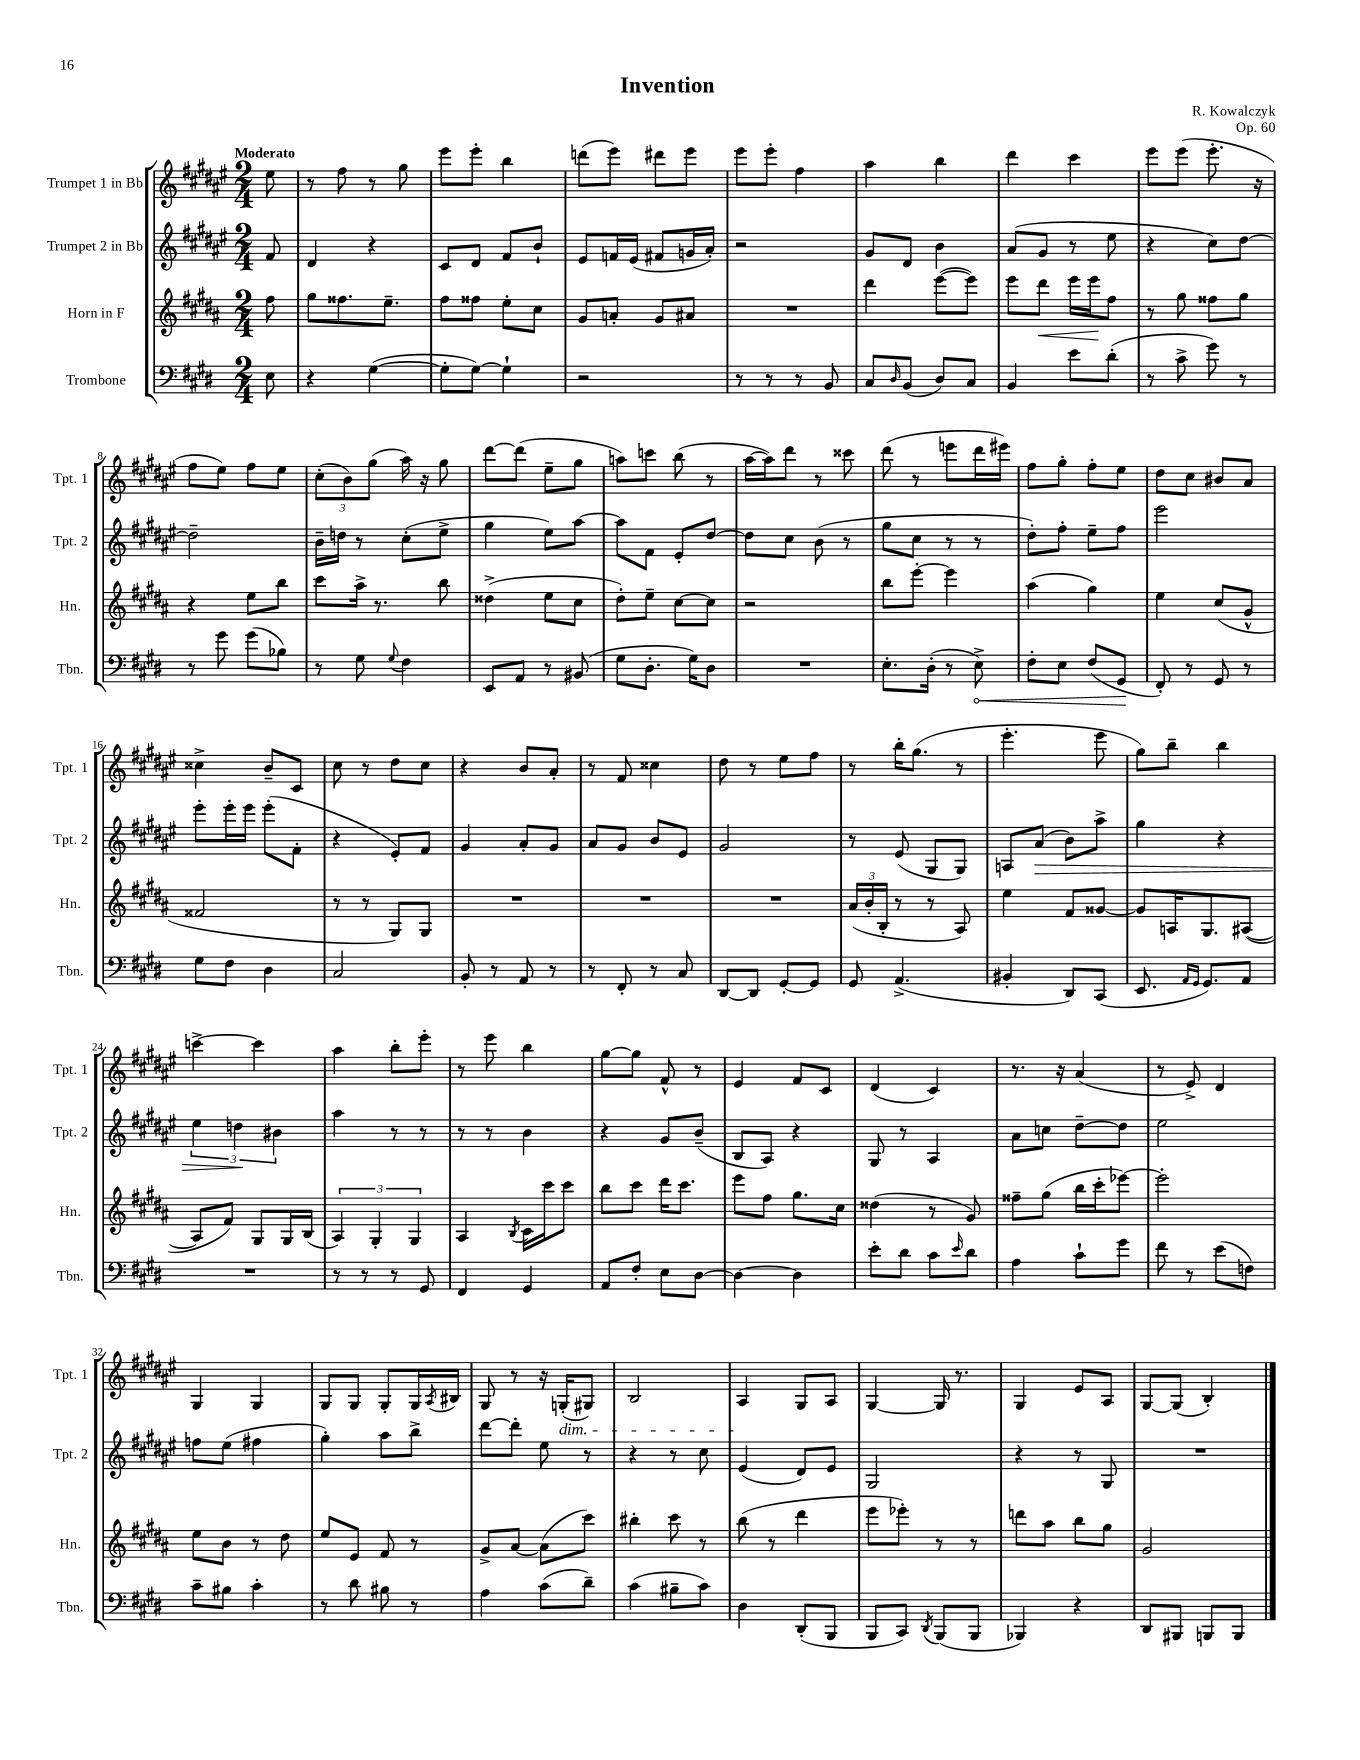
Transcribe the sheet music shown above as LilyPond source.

\header { title = "Invention" composer = "R. Kowalczyk" opus = "Op. 60" }
<<
\new StaffGroup <<
\new Staff = "s0" \with { instrumentName = "Trumpet 1 in Bb" shortInstrumentName = "Tpt. 1" } {
    \clef treble \key fis \major \numericTimeSignature \time 2/4 \partial 8 \tempo "Moderato"
    eis''8 |
    r8 fis''8 r8 gis''8 |
    eis'''8 eis'''8-. b''4 |
    d'''8( eis'''8) dis'''8 eis'''8 |
    eis'''8 eis'''8-. fis''4 |
    ais''4 b''4 |
    dis'''4 cis'''4 |
    eis'''8 eis'''8( eis'''8.-. r16 |
    fis''8 eis''8) fis''8 eis''8 |
    \tuplet 3/2 { cis''8-.( b'8) gis''8( } ais''16) r16 gis''8 |
    dis'''8~ dis'''8( eis''8-- gis''8 |
    a''8) c'''8 b''8( r8 |
    ais''16~ ais''16) dis'''8 r8 cisis'''8 |
    dis'''8( r8 e'''8 dis'''16 eis'''16) |
    fis''8 gis''8-. fis''8-. eis''8 |
    dis''8 cis''8 bis'8 ais'8 |
    cisis''4-> b'8-- cis'8 |
    cis''8 r8 dis''8 cis''8 |
    r4 b'8 ais'8-. |
    r8 fis'8 cisis''4 |
    dis''8 r8 eis''8 fis''8 |
    r8 b''16-. gis''8.( r8 |
    eis'''4.-. eis'''8 |
    gis''8) b''8-- b''4 |
    c'''4~-> c'''4 |
    ais''4 b''8-. eis'''8-. |
    r8 eis'''8 b''4 |
    gis''8~ gis''8 fis'8-^ r8 |
    eis'4 fis'8 cis'8 |
    dis'4( cis'4) |
    r8. r16 ais'4( |
    r8 eis'8->) dis'4 |
    gis4 gis4 |
    gis8 gis8 gis8-. gis16 \acciaccatura { ais8 } bis16 |
    gis8 r8 r16 g16-.\dim( gis8) |
    b2 |
    ais4\! gis8 ais8 |
    gis4~ gis16 r8. |
    gis4 eis'8 ais8 |
    gis8~ gis8( b4-.) \bar "|." |
}
\new Staff = "s1" \with { instrumentName = "Trumpet 2 in Bb" shortInstrumentName = "Tpt. 2" } {
    \clef treble \key fis \major \numericTimeSignature \time 2/4 \partial 8
    fis'8 |
    dis'4 r4 |
    cis'8 dis'8 fis'8 b'8-! |
    eis'8 f'16 eis'16( fis'8 g'16 ais'16-.) |
    r2 |
    gis'8 dis'8 b'4 |
    ais'8( gis'8 r8 eis''8 |
    r4 cis''8) dis''8~ |
    dis''2-- |
    b'16-- d''16 r8 cis''8-.( eis''8-> |
    gis''4 eis''8) ais''8~ |
    ais''8 fis'8 eis'8-. dis''8~ |
    dis''8 cis''8 b'8( r8 |
    gis''8 cis''8 r8 r8 |
    dis''8-.) fis''8-. eis''8-- fis''8 |
    eis'''2 |
    eis'''8-. eis'''16-. eis'''16 eis'''8-.( fis'8-. |
    r4 eis'8-.) fis'8 |
    gis'4 ais'8-. gis'8 |
    ais'8 gis'8 b'8 eis'8 |
    gis'2 |
    r8 eis'8( gis8 gis8) |
    a8 ais'8\>( b'8) ais''8-> |
    gis''4 r4 |
    \tuplet 3/2 { eis''4 d''4\! bis'4 } |
    ais''4 r8 r8 |
    r8 r8 b'4 |
    r4 gis'8 b'8--( |
    b8 ais8) r4 |
    gis8 r8 ais4 |
    ais'8 c''8 dis''8~-- dis''8 |
    eis''2 |
    f''8 eis''8( fis''4 |
    gis''4-.) ais''8 b''8-> |
    dis'''8~ dis'''8-. eis''8 r8 |
    r4 r8 cis''8 |
    eis'4( dis'8) eis'8 |
    gis2 |
    r4 r8 gis8 |
    R2 \bar "|." |
}
\new Staff = "s2" \with { instrumentName = "Horn in F" shortInstrumentName = "Hn." } {
    \clef treble \key b \major \numericTimeSignature \time 2/4 \partial 8
    fis''8 |
    gis''8 fisis''8. e''8.-- |
    fis''8 fisis''8 e''8-. cis''8 |
    gis'8 a'8-. gis'8 ais'8 |
    R2 |
    dis'''4 e'''8~( e'''8) |
    e'''8 dis'''8\< e'''16 e'''16\! fis''8 |
    r8 gis''8 fisis''8 gis''8 |
    r4 e''8 b''8 |
    cis'''8 ais''16-> r8. b''8 |
    disis''4->( e''8 cis''8 |
    dis''8-.) e''8-- cis''8~ cis''8 |
    r2 |
    b''8 e'''8~-. e'''4 |
    ais''4( gis''4) |
    e''4 cis''8( gis'8-^ |
    fisis'2 |
    r8 r8 gis8) gis8 |
    R2 |
    R2 |
    R2 |
    \tuplet 3/2 { ais'16( b'16-. b16-. } r8 r8 ais8) |
    e''4 fis'8 gisis'8~ |
    gisis'8 a16 gis8. ais8~( |
    ais8 fis'8) gis8 gis16 b16( |
    \tuplet 3/2 { ais4) gis4-. gis4 } |
    ais4 \acciaccatura { b8 } cis'16 cis'''16 cis'''8 |
    b''8 cis'''8 dis'''16 cis'''8. |
    e'''8 fis''8 gis''8. cis''16 |
    disis''4( r8 gis'8) |
    fisis''8-- gis''8( b''16 cis'''16-. ees'''8~) |
    ees'''2-. |
    e''8 b'8 r8 dis''8 |
    e''8 e'8 fis'8 r8 |
    gis'8-> ais'8~ ais'8( cis'''8) |
    bis''4-. cis'''8 r8 |
    b''8( r8 dis'''4 |
    e'''8 ees'''8-.) r8 r8 |
    d'''8 ais''8 b''8 gis''8 |
    gis'2 \bar "|." |
}
\new Staff = "s3" \with { instrumentName = "Trombone" shortInstrumentName = "Tbn." } {
    \clef bass \key e \major \numericTimeSignature \time 2/4 \partial 8
    e8 |
    r4 gis4~( |
    gis8-. gis8~) gis4-! |
    r2 |
    r8 r8 r8 b,8 |
    cis8 \grace { dis16 } b,8( dis8) cis8 |
    b,4 e'8 dis'8-.( |
    r8 cis'8-> gis'8) r8 |
    r8 gis'8 gis'8( bes8) |
    r8 gis8 \appoggiatura { gis8 } fis4 |
    e,8 a,8 r8 bis,8( |
    gis8 dis8.-. gis16) dis8 |
    R2 |
    e8.-. dis16-.( r8 \once \override Hairpin.circled-tip = ##t e8->\<) |
    fis8-. e8 fis8( gis,8\! |
    fis,8-.) r8 gis,8 r8 |
    gis8 fis8 dis4 |
    cis2 |
    b,8-. r8 a,8 r8 |
    r8 fis,8-. r8 cis8 |
    dis,8~ dis,8 gis,8~-. gis,8 |
    gis,8 a,4.->( |
    bis,4-. dis,8) cis,8( |
    e,8. \grace { a,16 gis,16 } gis,8.) a,8 |
    R2 |
    r8 r8 r8 gis,8 |
    fis,4 gis,4 |
    a,8 fis8-. e8 dis8~ |
    dis4~ dis4 |
    e'8-. dis'8 cis'8 \grace { e'16 } dis'8 |
    a4 cis'8-! gis'8 |
    fis'8 r8 e'8( f8) |
    cis'8-- bis8 cis'4-. |
    r8 dis'8 bis8 r8 |
    a4 cis'8( dis'8--) |
    cis'4( bis8-- cis'8) |
    dis4 dis,8-.( b,,8 |
    b,,8 cis,8) \acciaccatura { dis,8 } b,,8( b,,8 |
    bes,,4) r4 |
    dis,8 bis,,8 b,,8 b,,8 \bar "|." |
}
>>
>>
